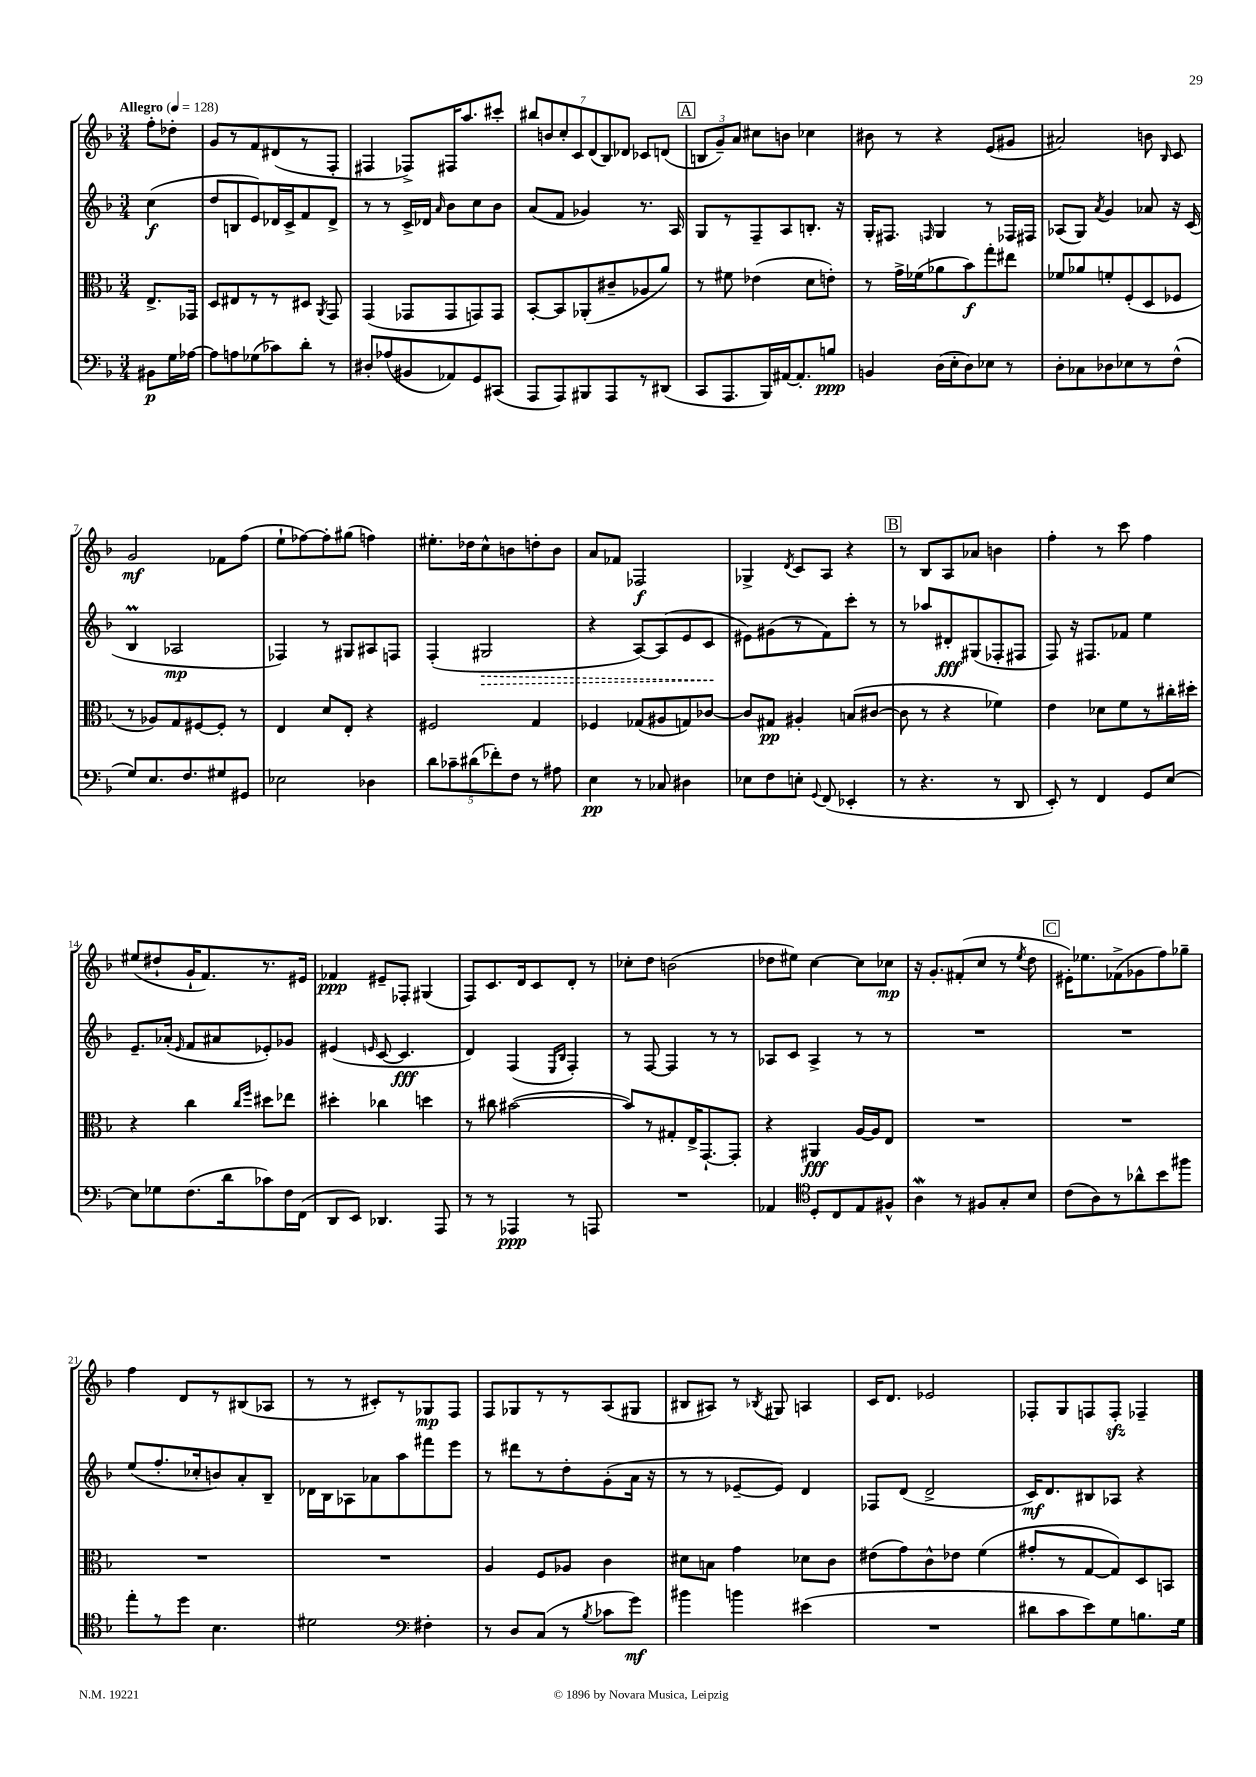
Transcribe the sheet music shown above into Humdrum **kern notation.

**kern	**kern	**kern	**kern
*staff4	*staff3	*staff2	*staff1
*clefF4	*clefC3	*clefG2	*clefG2
*k[b-]	*k[b-]	*k[b-]	*k[b-]
*M3/4	*M3/4	*M3/4	*M3/4
*MM128	*MM128	*MM128	*MM128
8BB#	8.E^	(4cc	8ff'
16G	.	.	8dd-'
[16A-	16GG-	.	.
=	=	=	=
8A-]	8D	8dd	8g
8A	8E#	8B	8r
(8G-	8r	8e)	8f
8c-)	8r	16d-	(8d#
.	.	16c^	.
8d'	8D#	8f	8r
.	8qAA	.	.
8r	8GG	8d-^	8F'
=	=	=	=
8D#'	(4GG	8r	4F#
(8A-	.	8r	.
8BB#	8GG-	16c^	8F-^)
.	.	16d-	.
.	.	16qqa	.
8AA-)	8GG-	8b-	16F#
.	.	.	8.aa
8GG	8GG)	8cc	.
(8CC#	8GG	8b-	8ccc#'
=	=	=	=
8AAA	[8BB-'	(8a	14bb#
.	.	.	14b
8AAA)	8BB-]	8f	.
.	.	.	14cc'
.	.	.	14c
8BBB#	(8AA-'	4g-)	.
.	.	.	(14d
.	.	.	14B-)
8AAA	8c#~	.	.
.	.	.	14d-
8r	8A-	8.r	8c-
(8DD#	8a)	.	(8d
.	.	16A	.
=	=	=	=
8CC	8r	8G	12B
.	.	.	12g~)
8.AAA	8f#	8r	.
.	.	.	12a
.	(4e-	8F~	8cc#
16BBB-)	.	.	.
[16AA#	.	8A	8b
8.AA#']	.	.	.
.	8d	8.B'	4cc-
8B	8e')	.	.
.	.	16r	.
=	=	=	=
4BB	8r	16G'	8b#
.	.	8.F#	.
.	16g^	.	8r
.	(16f-	.	.
.	.	16qqF	.
(16D	8a-	4G	4r
16E'	.	.	.
8D)	8b-)	.	.
8E-	8gg'	8r	(8e
8r	8ee#	16F-	8g#
.	.	16F#	.
=	=	=	=
8D'	8f-	(8A-	2a#)
8C-	8a-	8G)	.
.	.	8qa	.
8D-	8f'	4g	.
8E-	(8F'	.	.
8r	8D	8a-	8b
.	.	.	16qqB-
(8F^^	8F-	16r	8c
.	.	(16c	.
=	=	=	=
8G)	8r	4B-	2g
8.E	8A-)	.	.
.	8G	2A-	.
8.F	.	.	.
.	[8F#	.	.
8G#	8F#']	.	8f-
8GG#	8r	.	(8ff
=	=	=	=
2E-	4E	4F-)	8ee`
.	.	.	[8ff-)
.	8d	8r	8ff-']
.	8E'	8G#	(8gg#
4D-	4r	8A#	4ff)
.	.	8F	.
=	=	=	=
10d	2F#	(4F'	8.ee#'
10c-~	.	.	.
.	.	.	16dd-
(10d#	.	.	.
.	.	2G#	8cc^^
10f-')	.	.	.
.	.	.	8b
10F	.	.	.
8r	4G	.	8dd'
8A#	.	.	8b
=	=	=	=
4E	4F-	4r	8a
.	.	.	8f-
8r	(8G-	[8A)	2F-
8C-	8A#	(8A]	.
4D#	8G)	8e	.
.	[8c-	8c	.
=	=	=	=
8E-	8c-]	8e#)	4G-^
8F	8G#	(8g#	.
.	.	.	8qd
8E'	4A#'	8r	8c
8qqGG	.	.	.
(8FF	.	8f)	8A
4EE-'	(8B	8ccc'	4r
.	[8c#	8r	.
=	=	=	=
8r	8c#]	8r	8r
4.r	8r	8aa-	8B-
.	4r	8d#'	8A
.	.	(8G#	8a-
8r	4f-)	8F-'	4b
8DD	.	8F#	.
=	=	=	=
8EE')	4e	8F)	4ff'
8r	.	16r	.
.	.	8.F#	.
4FF	8d-	.	8r
.	8f	8f-	8ccc
8GG	8r	4ee	4ff
[8E	16cc#'	.	.
.	16dd#'	.	.
=	=	=	=
8E]	4r	8.e~	(8ee#
8G-	.	.	8dd#`
.	.	(16a-'	.
.	.	16qqe	.
(8.F	4cc	8f	16g`
.	.	.	8.f)
.	.	8a#	.
16d	.	.	.
.	16qqcc	.	.
.	16qqff	.	.
8c-)	8dd#	8e-')	8.r
16F	8ee-	8g-	.
(16FF	.	.	16e#
=	=	=	=
8DD	4dd#'	(4e#	4f-
8EE)	.	.	.
.	.	16qqe	.
4.DD-	4cc-	[8c	8e#~
.	.	4.c]	8F-'
.	4dd	.	(4G#
8AAA	.	.	.
=	=	=	=
8r	8r	4d)	8F)
8r	8cc#	.	8.c
4AAA-	([2b#	(4F	.
.	.	.	16d
.	.	.	8c
.	.	16qqE	.
.	.	16qqB-	.
8r	.	4F')	8d'
8AAA	.	.	8r
=	=	=	=
2.r	8b#])	8r	8cc-'
.	8r	[8F	8dd
.	8G#'	4F]	(2b
.	16E^	.	.
.	[8.GG`	.	.
.	.	8r	.
.	8GG']	8r	.
=	=	=	=
4AA-	4r	8A-	8dd-
.	.	8c	8ee#)
*clefC4	*	*	*
8D'	4AA#	4A-^	[4cc
8C	.	.	.
8E	[16A	8r	8cc]
.	16A]	.	.
8F#^^	8E	8r	8cc-
=	=	=	=
4A	2.r	2.r	16r
.	.	.	8.g'
8r	.	.	(8f#'
8F#	.	.	8cc
8G'	.	.	8r
.	.	.	8qee
8B-	.	.	8dd
=	=	=	=
(8c	2.r	2.r	16e#')
.	.	.	8.ee-
8A)	.	.	.
8r	.	.	(8f-^
8a-^^	.	.	8g-
8b-	.	.	8ff)
8ff#	.	.	8gg-~
=	=	=	=
8ee'	2.r	(8ee	4ff
8r	.	8.ff'	.
8dd	.	.	8d
.	.	16cc-'	.
4.B-	.	8b)	8r
.	.	8a'	(8B#
.	.	8B-~	8A-
=	=	=	=
2d#	2.r	16d-	8r
.	.	16B-	.
.	.	8A-	8r
.	.	8a-	8c#')
.	.	8aa	8r
*clefF4	*	*	*
4F#'	.	8fff#	8G-
.	.	8eee	8F
=	=	=	=
8r	4A	8r	8F
8D	.	8ddd#	8G-
(8C	8F	8r	8r
8r	8A-	8dd'	8r
8qB-	.	.	.
8c-	4c	(8g'	(8A
8g)	.	16a	8G#
.	.	16r	.
=	=	=	=
4b#	8d#	8r	8B#
.	8B	8r	8A#)
4b	4g	[8e-~	8r
.	.	.	8qB-
.	.	8e-])	8G#
(4e#	8d-	4d	4A
.	8c	.	.
=	=	=	=
2.r	(8e#	8F-	16c
.	.	.	8.d
.	8g)	(8d	.
.	8c^^	2d^	2e-
.	8e-	.	.
.	(4f	.	.
=	=	=	=
8d#	8g#'	16c)	8F-'
.	.	8.d	.
8c	8r	.	8G
8e)	[8G	8B#	8F
8G	8G])	8A-	8F'
8.B	8D	4r	4F-~
.	8BB	.	.
16G	.	.	.
==	==	==	==
*-	*-	*-	*-
